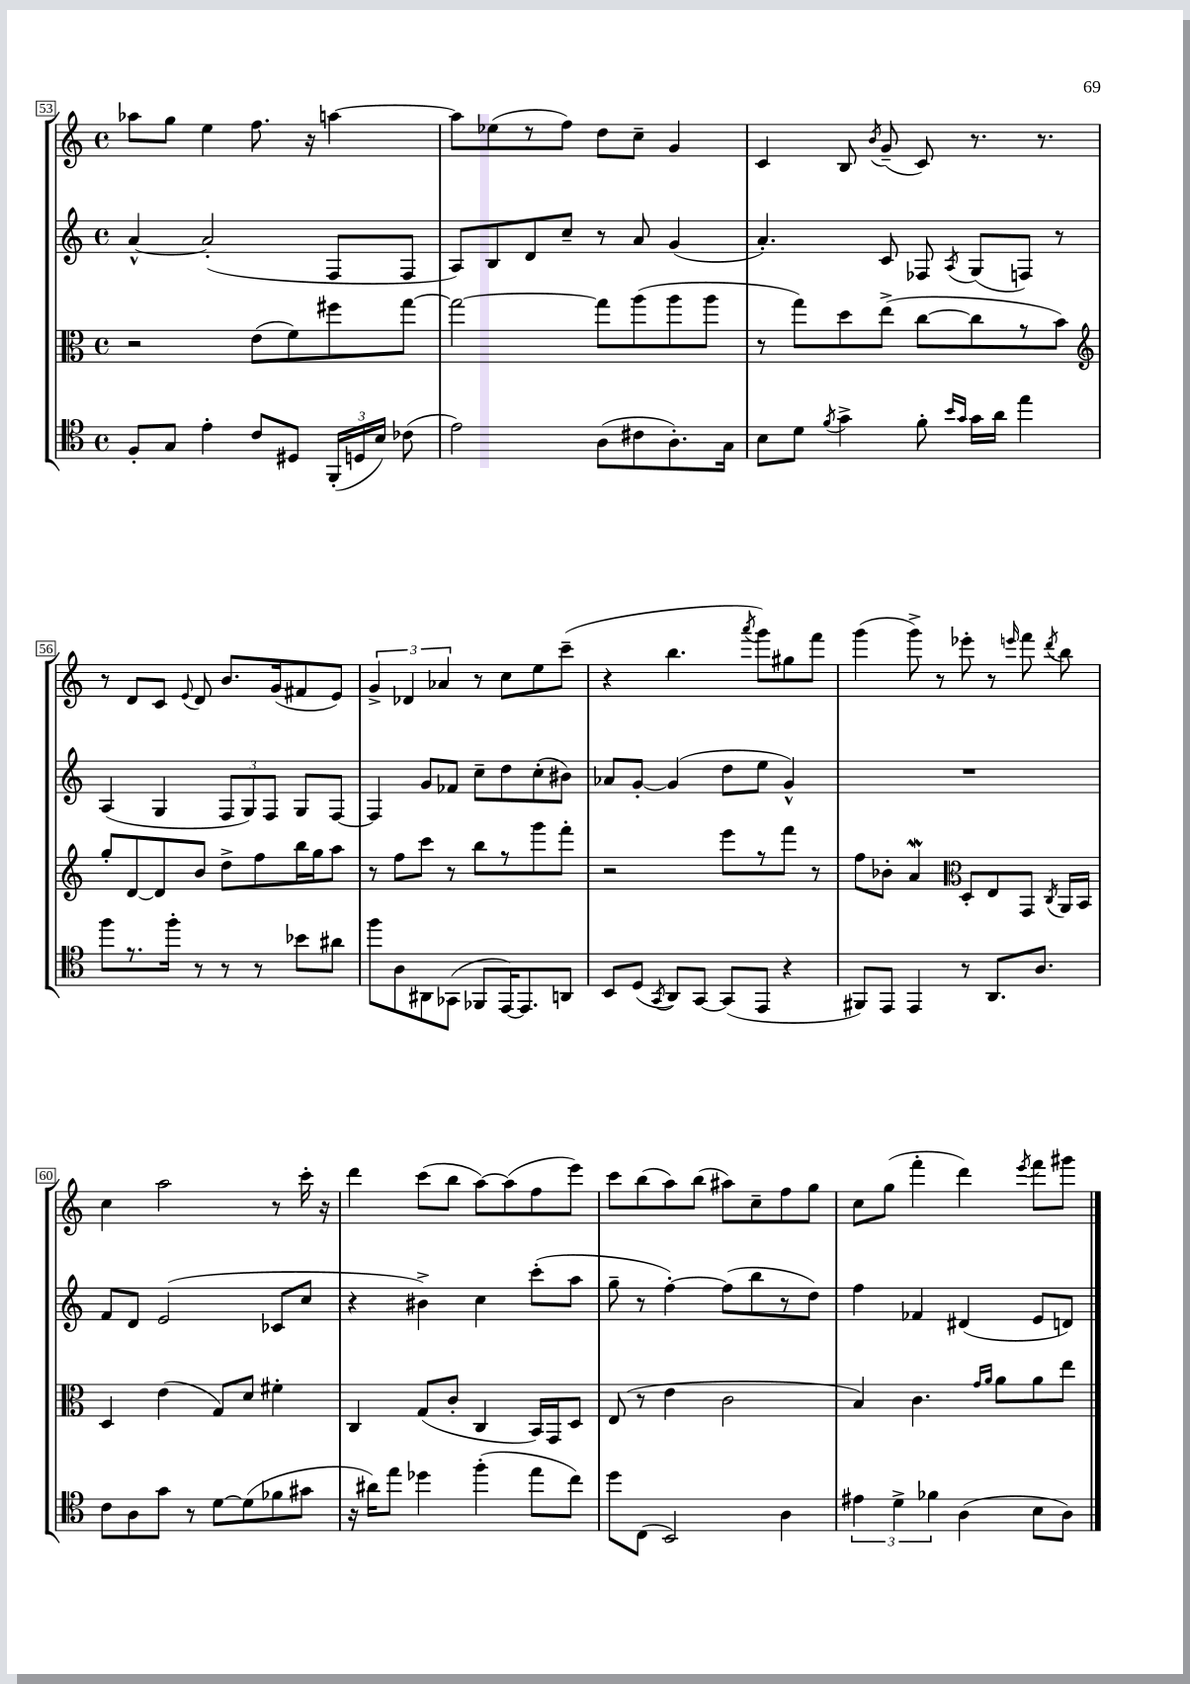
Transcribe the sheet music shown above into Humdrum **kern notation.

**kern	**kern	**kern	**kern
*staff4	*staff3	*staff2	*staff1
*clefC4	*clefC3	*clefG2	*clefG2
*k[]	*k[]	*k[]	*k[]
*M4/4	*M4/4	*M4/4	*M4/4
*met(c)	*met(c)	*met(c)	*met(c)
8F'	2r	[4a^^	8aa-
8G	.	.	8gg
4e'	.	(2a']	4ee
8c	(8e	.	8.ff
8D#	8f)	.	.
.	.	.	16r
(24FF'	8ff#	8F	[4aa
24D	.	.	.
24B)	.	.	.
(8c-	[8gg	8F	.
=	=	=	=
2e)	2gg_	8A)	8aa]
.	.	8B	(8ee-
.	.	8d	8r
.	.	8cc~	8ff)
(8A	8gg]	8r	8dd
8c#	(8aa	8a	8cc~
8.A')	8aa	(4g	4g
.	8aa	.	.
16G	.	.	.
=	=	=	=
8B	8r	4.a')	4c
8d	8gg)	.	.
8qf	.	.	.
4g^	8dd	.	8B
.	.	.	8qb
.	(8ee^	8c	(8g~
8f'	[8cc	8F-	8c)
16qqb	.	.	.
16qqg	.	8qA	.
16g	8cc]	(8G	8.r
16a	.	.	.
4ee	8r	8F)	.
.	.	.	8.r
.	8b)	8r	.
=	=	=	=
*	*clefG2	*	*
8ff	8gg'	(4A	8r
8.r	[8d	.	8d
.	8d]	4G	8c
16ff'	.	.	.
.	.	.	8qqe
8r	8b	.	8d
8r	8dd^	12F	8.b
.	.	12G)	.
8r	8ff	.	.
.	.	12F	.
.	.	.	(16g
8b-	16bb	8G	8f#
.	16gg	.	.
8a#	8aa	[8F	8e)
=	=	=	=
8ff	8r	4F]	6g^
8A	8ff	.	.
.	.	.	6d-
8AA#	8ccc	8g	.
.	.	.	6a-
(8GG-	8r	8f-	.
8FF-	8bb	8cc~	8r
[16EE)	8r	8dd	8cc
8.EE]	.	.	.
.	8ggg	(8cc'	8ee
8AA	8fff'	8b#)	(8ccc~
=	=	=	=
8BB	2r	8a-	4r
(8D	.	[8g'	.
8qGG	.	.	.
8AA)	.	(4g]	4.bb
[8GG	.	.	.
(8GG]	8eee	8dd	.
.	.	.	8qaaa
8EE	8r	8ee	8ggg)
4r	8fff	4g^^)	8gg#
.	8r	.	8fff
=	=	=	=
8FF#)	8ff	1r	(4ggg
8EE	8b-'	.	.
4EE	4a	.	8ggg^)
.	.	.	8r
*	*clefC3	*	*
8r	8D'	.	8eee-'
8.AA	8E	.	8r
.	.	.	16qqeee
.	8GG	.	8fff
8.A	.	.	.
.	8qC	.	8qddd
.	16AA	.	8bb
.	16BB	.	.
=	=	=	=
8c	4D	8f	4cc
8A	.	8d	.
8g	(4e	(2e	2aa
8r	.	.	.
[8d	8G)	.	.
(8d]	8d	.	.
8f-	4f#'	8c-	8r
8g#	.	8cc	16ccc'
.	.	.	16r
=	=	=	=
16r	4C	4r	4ddd
16a#)	.	.	.
8ee	.	.	.
4dd-	(8G	4b#^)	(8ccc
.	8c'	.	8bb
(4ff'	4C	4cc	[8aa)
.	.	.	(8aa]
8ee	16BB)	(8ccc'	8ff
.	16GG	.	.
8cc)	8D	8aa	8eee)
=	=	=	=
8dd	(8E	8gg~	8ccc
(8C	8r	8r	(8bb
2BB)	4e	[4ff')	8aa)
.	.	.	(8bb
.	2c	(8ff]	8aa#)
.	.	8bb	8cc~
4A	.	8r	8ff
.	.	8dd)	8gg
=	=	=	=
6e#	4B)	4ff	8cc
.	.	.	(8gg
6d^	.	.	.
.	4.c	4f-	4fff'
6f-	.	.	.
(4A	.	(4d#	4ddd)
.	16qqg	.	.
.	16qqa	.	.
.	8a	.	.
.	.	.	8qeee
8B	8a	8e	8fff
8A)	8ee	8d)	8ggg#
==	==	==	==
*-	*-	*-	*-
